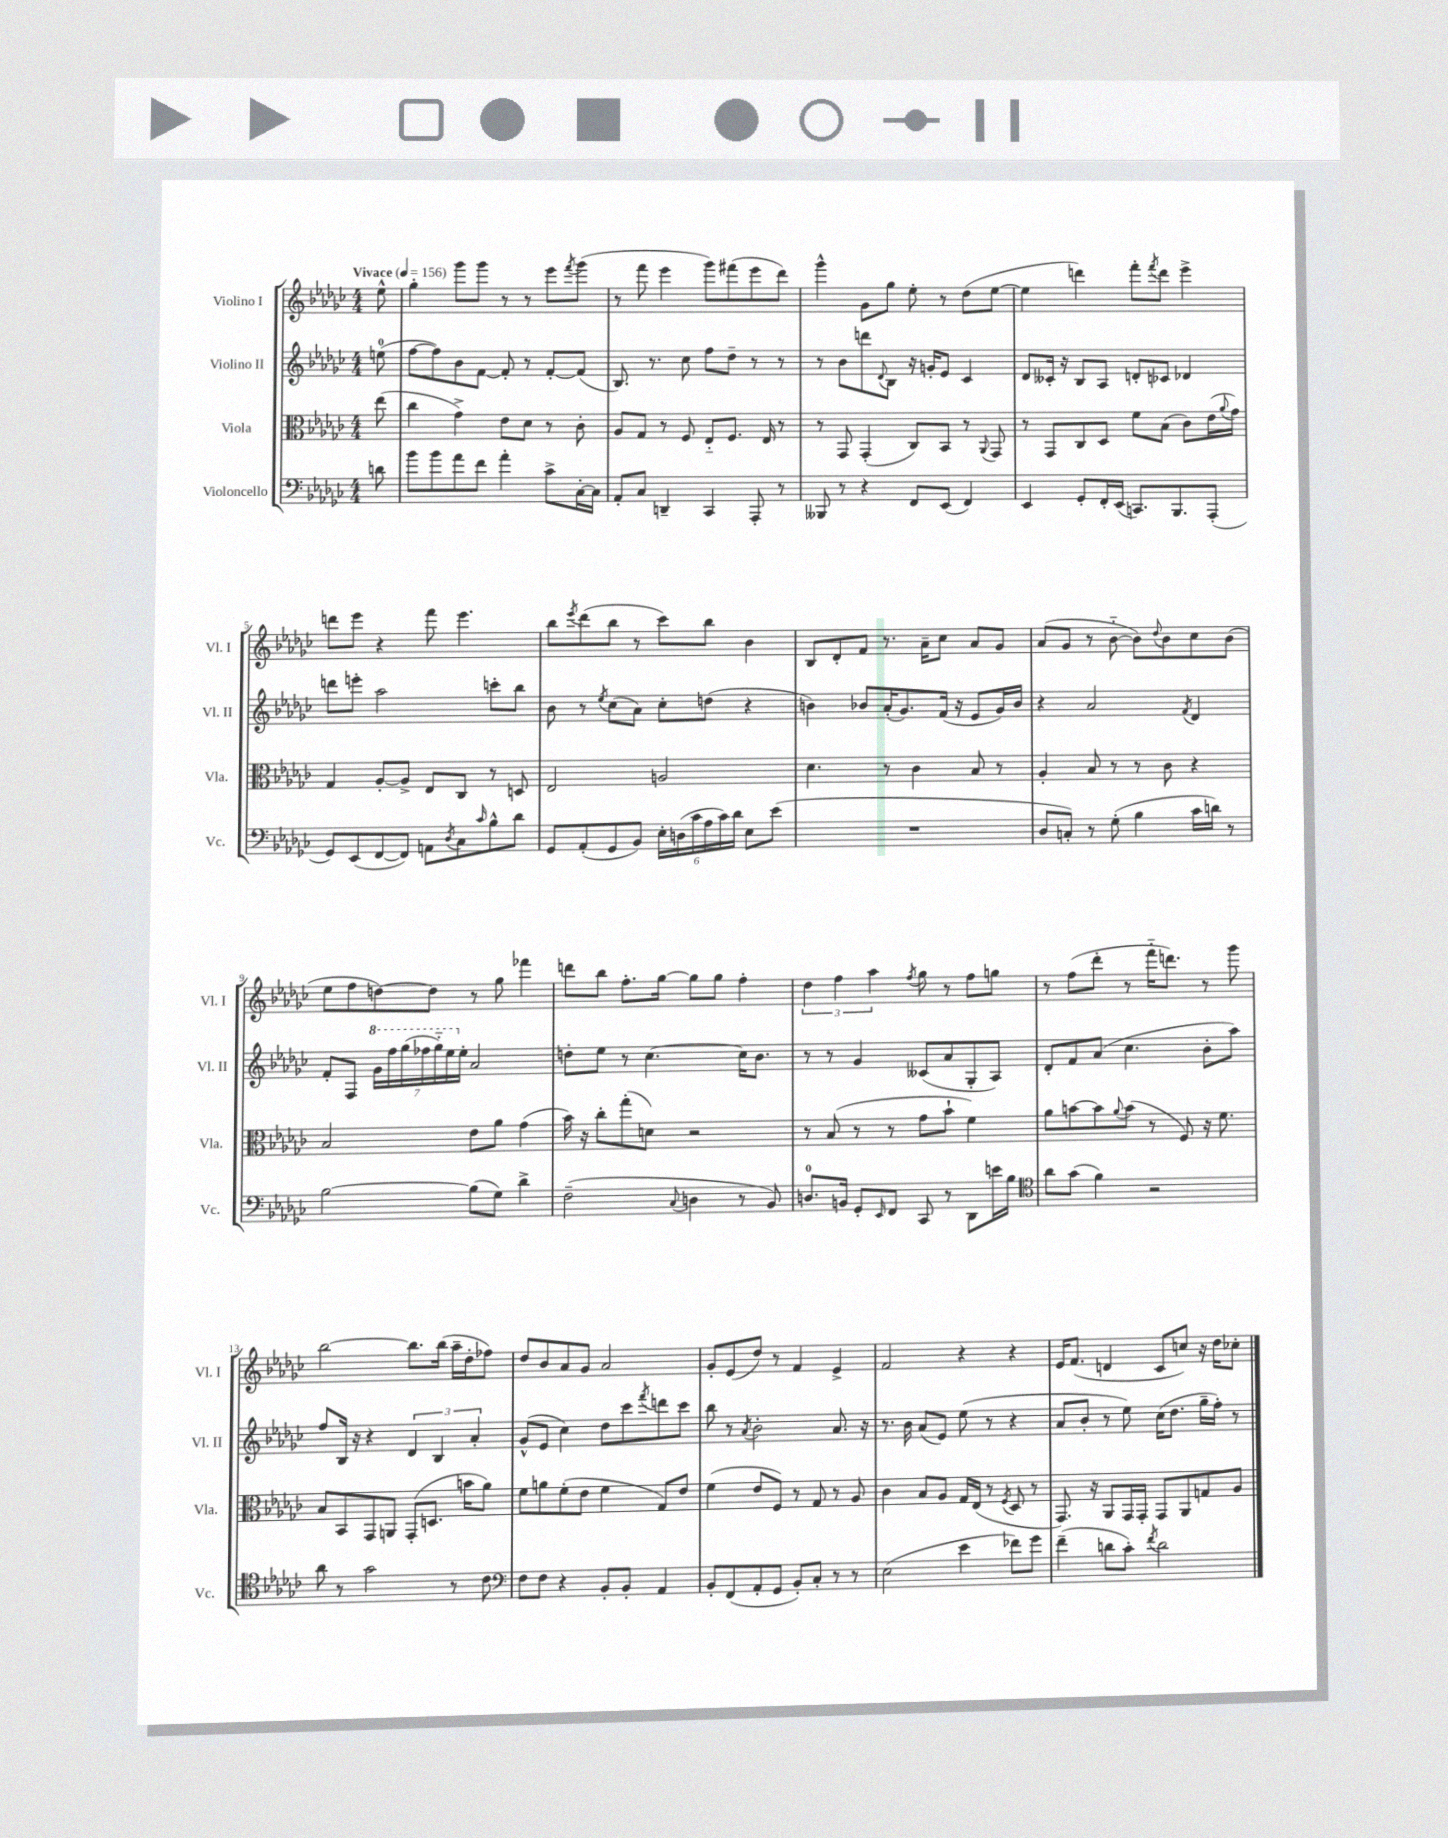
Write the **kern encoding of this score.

**kern	**kern	**kern	**kern
*staff4	*staff3	*staff2	*staff1
*clefF4	*clefC3	*clefG2	*clefG2
*k[b-e-a-d-g-c-]	*k[b-e-a-d-g-c-]	*k[b-e-a-d-g-c-]	*k[b-e-a-d-g-c-]
*M4/4	*M4/4	*M4/4	*M4/4
*MM156	*MM156	*MM156	*MM156
8d\	(8ee-\	(8ee\	8ee-^^\
=	=	=	=
8b-\L	4cc-\	[8ff\L	4gg-'\
8b-\	.	8ff\])	.
8a-\	4g-^\)	8b-\	8ggg-\L
8f\J	.	[8f\J	8ggg-\J
4a-'\	8e-\L	8f'/]	8r
.	8d-\J	8r	8r
8c-^\L	8r	[8f'/L	8eee-\L
.	.	.	8qfff/
[16C-'\L	8c-'\	(8f/]J	(8ggg-\J
16C-\]JJ	.	.	.
=	=	=	=
8AA-'/L	8A-/L	8.B-/)	8r
8C-/J	8G-/J	.	8fff\
.	.	8.r	.
4DD~/	8r	.	4eee-\
.	8F/	8cc-\	.
4CC-/	8E-'~/L	8ff\L	8ggg-\L)
.	8.F/J	8dd-~\J	(8fff#\
8AAA-'/	.	8r	8eee-\
.	16E-/	.	.
8r	8r	8r	8ddd-\J)
=	=	=	=
8BBB--/	8r	8r	4ggg-^^\
8r	8GG-/	8b-\L	.
4r	(4GG-'/	8ddd\	8g-\L
.	.	8qqd-/	.
.	.	8B-\J	8gg-\J
8FF/L	8C-/L)	16r	8ee-'\
.	.	16g'/LK	.
(8EE-/J	8BB-/J	8e-/J	8r
4FF/)	8r	4c-/	(8dd-\L
.	8qqAA-/	.	.
.	8GG-/	.	[8ee-\J
=	=	=	=
4EE-/	8r	8d-/L	4ee-\]
.	8GG-/L	16c--'/Jk	.
.	.	16r	.
8GG-'/L	8C-/	8B-/L	4ddd\)
16FF'/L	8D-/J	8A-/J	.
(16EE-/JJ	.	.	.
8.CC/L)	8f\L	8d'/L	8fff'\L
.	.	.	8qfff/
.	(8B-\J	8c-/J	8ddd\J
8.BBB-/	.	.	.
.	8c-\L)	4d-/	4eee-^\
(8AAA-'/J	(16e-\L	.	.
.	8qqa-/	.	.
.	16g-\JJ)	.	.
=	=	=	=
8GG-/L)	4G-/	8ddd\L	8ddd\L
(8EE-/	.	8eee'\J	8eee-\J
[8FF/	[8A-'/L	2aa-\	4r
8FF/]J)	8A-^/]J	.	.
8AA\L	8E-/L	.	8fff\
8qD-/	.	.	.
8C-\	8C-/J	.	4.eee-\
16qqc-/	.	.	.
8B-^^\	8r	8ccc'\L	.
8d-\J	8D/	8bb-\J	.
=	=	=	=
8GG-/L	2E-/	8b-\	8bb-\L
.	.	.	8qeee-/
(8AA-'/	.	8r	(8ddd-\
.	.	8qee-/	.
8GG-/	.	(8cc-\L	8bb-\J
8BB-/J)	.	8a-\J)	8r
24E-'\LL	2A/	8cc-'\L	8ccc-\L)
(24D\	.	.	.
24c-\	.	.	.
24A-\	.	(8dd\J	8bb-\J
24c-\)	.	.	.
24d-\JJ	.	.	.
8E-\L	.	4r	4b-\
(8e-\J	.	.	.
=	=	=	=
1r	4.d-\	4b\)	8B-/L
.	.	.	8d-'/
.	.	8b-/L	8f/J
.	8r	(16a-'/K	8.r
.	.	8.g-/)	.
.	4c-\	.	.
.	.	.	16a-~\LK
.	.	(16f/Jk	8cc-\J
.	.	16r	.
.	8B-/	8e-/L	8a-/L
.	8r	16g-/L)	8g-/J
.	.	16b-/JJ	.
=	=	=	=
8D-/L	4A-'/	4r	(8a-/L
8C'/J)	.	.	8g-/J
8r	8B-/	2a-/	8r
(8G-'\	8r	.	[8b-'~\
4B-\	8r	.	8b-\]L)
.	.	.	8qqdd-/
.	8c-\	.	8b-\
.	.	8qf/	.
16c-\LL	4r	4d-/	8cc-\
16d\JJ)	.	.	.
8r	.	.	(8b-\J
=	=	=	=
[2B-\	2B-/	8f'/L	8ee-\L
.	.	8F/J	8ff\
.	.	28gg-\LL	[8dd\)
.	.	28fff\	.
.	.	(28ggg-\	.
.	.	28fff-\	.
.	.	.	8dd\]J
.	.	28ggg-'~\)	.
.	.	28eee-\	.
.	.	28ee-'\JJ	.
(8B-\]L	8e-\L	2a-/	8r
8G-\J)	8a-\J	.	8gg-\
4d-^\	(4g-\	.	4fff-\
=	=	=	=
(2F~\	16b-\)	8dd'\L	8ddd\L
.	16r	.	.
.	8cc-'\L	8ee-\J	8bb-\J
.	(8gg-'\	8r	8.ff'\L
.	8d\J)	[4.cc-\	.
.	.	.	[16gg-\Jk
8qqC-/	.	.	.
4D\	2r	.	8gg-\]L
.	.	.	8gg-\J
8r	.	16cc-\]LK	4ff'\
.	.	8.b-\J	.
8BB-/)	.	.	.
=	=	=	=
8.D/L	8r	8r	6dd-\
.	(8B-/	8r	.
.	.	.	6ff\
16BB/Jk	.	.	.
8GG-'/L	8r	4g-/	.
.	.	.	6aa-\
16qqEE-/	.	.	.
8FF/J	8r	.	.
.	.	.	8qff/
8CC-/	8g-\L	(8c--/L	8gg-\
8r	8b-`\J	8a-/	8r
8DD-\L	4f\)	8G-'/	8ff\L
16e\L	.	8A-/J)	8gg\J
16B-\JJ	.	.	.
=	=	=	=
*clefC4	*	*	*
8a-\L	8a-\L	8d-'/L	8r
(8g-\J	[8b\	8f/	(8ff\L
4f\)	8b\]	(8a-/J	8ddd-'\J
.	8qqa-/	.	.
.	(8b\J	4.cc-\	8r
2r	8r	.	16fff'~\LK
.	.	.	8.ddd\J)
.	8F/)	.	.
.	16r	8b-'\L	8r
.	8.f\	.	.
.	.	8aa-\J)	8ggg-\
=	=	=	=
8a-\	8B-/L	8ff/L	[2bb-\
8r	8BB-/	16B-/Jk	.
.	.	16r	.
2g-\	8GG-/	4r	.
.	8AA/J	.	.
.	(8GG-'/L	6d-/	8.bb-\]L
.	8.D/J	.	.
.	.	6B-/	.
.	.	.	(16bb-\Jk
8r	.	.	16aa-~\LL
.	16b\LK	.	16dd-'\J
.	.	6a-'/	.
8c-\	8a-\J)	.	8ff-\J)
=	=	=	=
*clefF4	*	*	*
8F\L	8f\L	(8g-^^/L	8dd-/L
8F\J	8a\	8e-/J	8b-/
4r	(8f'\	4cc-\)	8a-/
.	8e-\J	.	8g-/J
8BB-'/L	4f\	8dd-\L	2a-/
8BB-'/J	.	8ccc-\	.
.	.	8qfff/	.
4AA-/	8G-/L)	8ddd\	.
.	8e-/J	8ccc-\J	.
=	=	=	=
8BB-'/L	(4f\	8bb-\	8g-'/L
(8FF/	.	8r	(8e-/
.	.	8qa-/	.
8AA-'/	8e-/L	2b-'\	8dd-/J)
8GG-/J	8F/J)	.	8r
8BB-'/L)	8r	.	4f/
8C-'/J	8G-/	.	.
8r	8r	8.a-/	4e-^/
8r	8A-/	.	.
.	.	16r	.
=	=	=	=
(2E-\	4c-\	8.r	2f/
.	.	16b-\	.
.	8B-/L	(8a-/L	.
.	8A-/J	8e-/J)	.
4e-\	16G-/LL	(8ee-\	4r
.	(16E-/JJ	.	.
.	8r	8r	.
.	8qF/	.	.
8f-\L)	8D-/	4r	4r
8g-\J	8r	.	.
=	=	=	=
(4f~\	8.GG-/)	8a-/L	16e-/LK
.	.	.	(8.f/J
.	.	8b-'/J	.
.	16r	.	.
8d\L	8AA-/L	8r	4d/
8c-'\J)	16GG-/L	8ee-\)	.
.	16GG-'/JJ	.	.
8qf/	.	.	.
2d\	8GG-/L	(16cc-\LK	8c-/L
.	.	8.dd-\J	.
.	8AA-/	.	8cc/J)
.	8G/	16gg-~\LL	16r
.	.	16ff'\JJ)	16dd-\LK
.	8A-/J	8r	8cc-'\J
==	==	==	==
*-	*-	*-	*-
